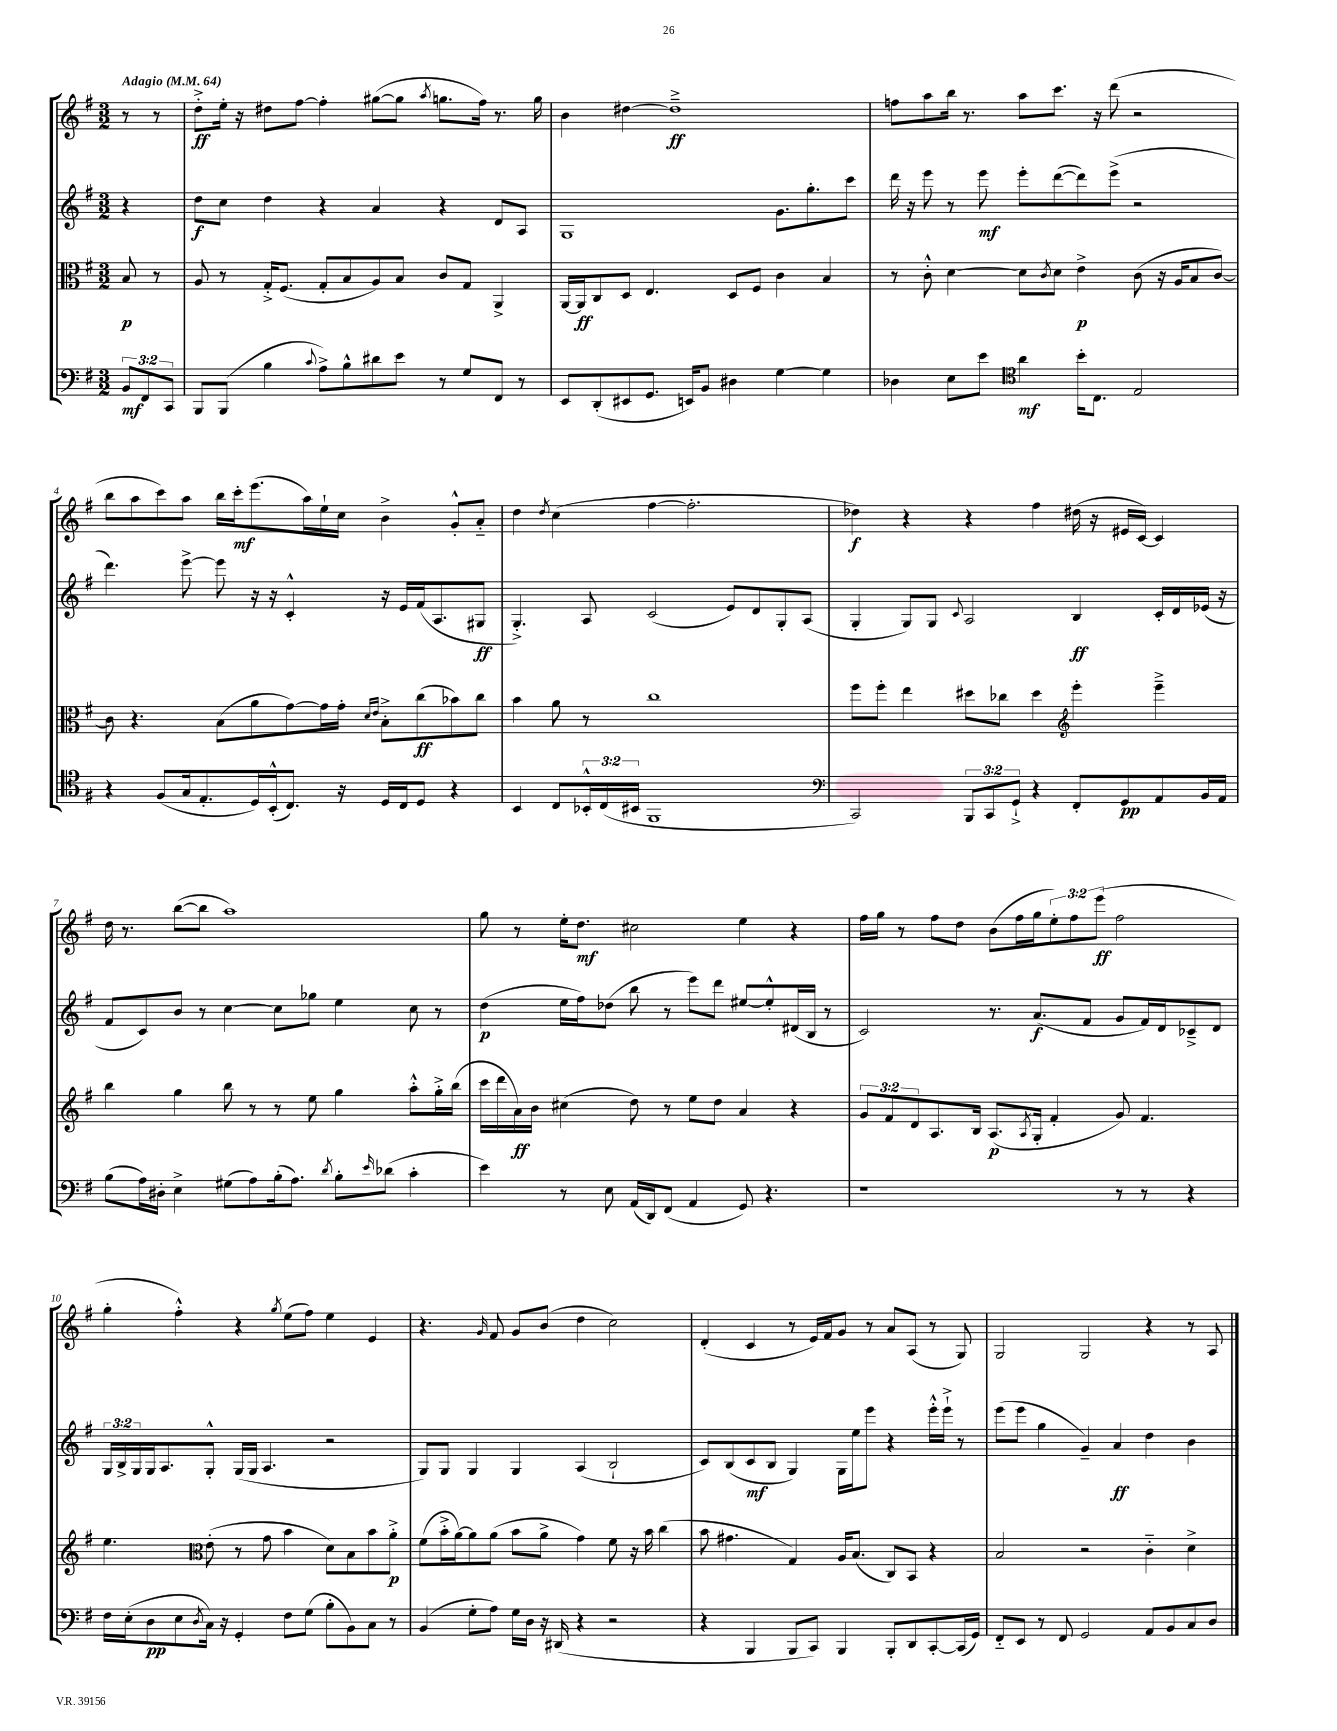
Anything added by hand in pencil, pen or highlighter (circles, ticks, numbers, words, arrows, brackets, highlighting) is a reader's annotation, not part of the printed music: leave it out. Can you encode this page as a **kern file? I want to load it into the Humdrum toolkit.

**kern	**kern	**kern	**kern
*staff4	*staff3	*staff2	*staff1
*clefF4	*clefC3	*clefG2	*clefG2
*k[f#]	*k[f#]	*k[f#]	*k[f#]
*M3/2	*M3/2	*M3/2	*M3/2
*MM64	*MM64	*MM64	*MM64
12BB	8B	4r	8r
12FF#	.	.	.
.	8r	.	8r
12CC	.	.	.
=	=	=	=
8BBB	8A	8dd	8dd'^
(8BBB	8r	8cc	16ee'
.	.	.	16r
4B	16G'^	4dd	8dd#
.	(8.F#	.	.
.	.	.	[8ff#
8qqc	.	.	.
8A^)	8G'	4r	4ff#']
8B^^	8B	.	.
8d#	8A)	4a	([8gg#
8e	8B	.	8gg#]
.	.	.	8qaa
8r	8c	4r	8.gg
8G	8G	.	.
.	.	.	16ff#)
8FF#	4AA^	8d	8.r
8r	.	8A	.
.	.	.	16gg
=	=	=	=
8EE	[16AA	1G	4b
.	16AA]	.	.
(8DD'	8C	.	.
8EE#	8D	.	[4dd#
8.GG	4.E	.	.
.	.	.	1dd#~^]
16EE)	.	.	.
8BB	.	.	.
4D#	8D	.	.
.	8F#	.	.
[4G	4c	8.g	.
.	.	8.gg'	.
4G]	4B	.	.
.	.	8ccc	.
=	=	=	=
4D-	8r	16ddd	8ff
.	.	16r	.
.	8c'^^	8eee	8aa
8E	[4d	8r	16bb
.	.	.	8.r
8e	.	8eee	.
*clefC4	*	*	*
4a	8d]	8eee'	8aa
.	8qc	.	.
.	8d	([8ddd	8.ccc
16b'	4e^	8ddd])	.
8.C	.	.	16r
.	.	(8eee^	(8ddd
2E	(8c	2r	2r
.	16r	.	.
.	16A	.	.
.	8B	.	.
.	[8c)	.	.
=	=	=	=
4r	8c]	4.ddd)	8bb
.	4.r	.	8aa
(8F#	.	.	8ccc)
16G	.	[8eee^	8aa
8.E'	.	.	.
.	(8B	8eee]	16bb
.	.	.	16ccc'
16D)	8a	16r	(8.eee
(16BB'^^	.	16r	.
8.C)	[8g)	4c'^^	.
.	.	.	16aa)
.	16g]	.	16ee`
16r	16g'	.	16cc
.	16qqd	.	.
.	16qqe	.	.
16D	8B'^	16r	4b^
16C	.	16e	.
8D	(8cc	(16f#	.
.	.	8.A	.
4r	8b-)	.	8g'^^
.	8cc	8G#	8a'~
=	=	=	=
4BB	4b	4.G'^)	4dd
.	.	.	8qdd
8C	8a	.	(4cc
24BB-'^^	8r	8A	.
(24C	.	.	.
24BB#	.	.	.
1FF#	1cc	(2c	[4ff#
.	.	.	2.ff#']
.	.	8e)	.
.	.	8d	.
.	.	8G'	.
.	.	(8A	.
=	=	=	=
*clefF4	*	*	*
2CC)	8ff#	4G'	4dd-)
.	8ff#'	.	.
.	4ee	8G)	4r
.	.	8G	.
.	.	8qqc	.
12BBB	8dd#	2A	4r
12CC	.	.	.
.	8cc-	.	.
12GG`^	.	.	.
4r	4dd#	.	4ff#
*	*clefG2	*	*
8FF#'	4eee'	4B	(16dd#
.	.	.	16r
8GG	.	.	16e#
.	.	.	[16c)
8AA	4eee~^	16c'	4c]
.	.	16d	.
16BB	.	(16e-	.
16AA	.	16r	.
=	=	=	=
(8B	4bb	8f#	16dd
.	.	.	8.r
16A)	.	8c)	.
16D#'	.	.	.
4E^	4gg	8b	([8bb
.	.	8r	8bb]
(8G#	8bb	[4cc	1aa)
8A)	8r	.	.
(16B'	8r	8cc]	.
8.A)	.	.	.
.	8ee	8gg-	.
8qd	.	.	.
8B'	4gg	4ee	.
16qqe	.	.	.
(8d-	.	.	.
4c'	8aa'^^	8cc	.
.	16gg'^	8r	.
.	(16bb	.	.
=	=	=	=
4e)	16ccc	(4dd	8gg
.	16ddd	.	.
.	16a)	.	8r
.	16b	.	.
8r	(4cc#	16ee	16ee'
.	.	16ff#)	8.dd
8E	.	(8dd-	.
(16AA	8dd)	8bb	2cc#
16DD)	.	.	.
(8FF#	8r	8r	.
4AA	8ee	8eee)	.
.	8dd	8ddd	.
8GG)	4a	[8ee#	4ee
4.r	.	8ee#'^^]	.
.	4r	(16d#	4r
.	.	16B	.
.	.	8r	.
=	=	=	=
1r	12g	2c)	16ff#
.	.	.	16gg
.	12f#	.	.
.	.	.	8r
.	12d	.	.
.	8.A	.	8ff#
.	.	.	8dd
.	16B	.	.
.	(8.A	8.r	(8b
.	.	.	16ff#
.	8qA	.	.
.	16G'	(8.a	16gg
.	4f#'	.	12ee')
.	.	.	12ff#
.	.	8f#	.
.	.	.	(12eee
8r	8g)	8g	2ff#
8r	4.f#	16f#)	.
.	.	16d	.
4r	.	8c-~^	.
.	.	8d	.
=	=	=	=
16F#	4.ee	24G	4gg'
.	.	24B^	.
(16E'	.	.	.
.	.	24G	.
8D	.	16G	.
.	.	8.A	.
8E	.	.	4ff#'^^)
*	*clefC3	*	*
8qD	.	.	.
16C)	(8e'	8G'^^	.
16r	.	.	.
4GG'	8r	(16G	4r
.	.	16G	.
.	8g	4.A	.
.	.	.	8qgg
8F#	4b	.	(8ee
(8G	.	.	8ff#)
8B'	8d)	2r	4ee
8BB)	8B	.	.
8C	8b	.	4e
8r	8a'^	.	.
=	=	=	=
(4BB	(8f#	8G)	4.r
.	16b'^	8G	.
.	[16a)	.	.
8G'	8a]	4G	.
.	.	.	16qqg
8A)	(8a	.	8f#
16G	8b	4G	8g
16D	.	.	.
16r	8a^	.	(8b
(16DD#	.	.	.
4r	4g)	(4A	4dd
2r	8f#	2B`	2cc)
.	16r	.	.
.	16b	.	.
.	(4cc	.	.
=	=	=	=
4r	8b	8c)	(4d'
.	4.g#	(8B	.
4BBB	.	8c	4c
.	.	8B	.
8BBB	4G)	4G)	8r
8CC)	.	.	16e)
.	.	.	16f#
4BBB	16A	16G	8g
.	(8.B	16ee	.
.	.	8eee	8r
8BBB'	8C)	4r	8a
8DD	8BB	.	(8A
[8CC'	4r	16eee'^^	8r
.	.	16eee`^	.
(16CC]	.	8r	8G)
16GG)	.	.	.
=	=	=	=
8FF#'~	2B	(8eee	2G
8EE	.	8eee	.
8r	.	4gg	.
8FF#	.	.	.
2GG	2r	4g~)	2G
.	.	4a	.
8AA	4c'~	4dd	4r
8BB	.	.	.
8C	4d^	4b	8r
8D	.	.	8A
==	==	==	==
*-	*-	*-	*-
